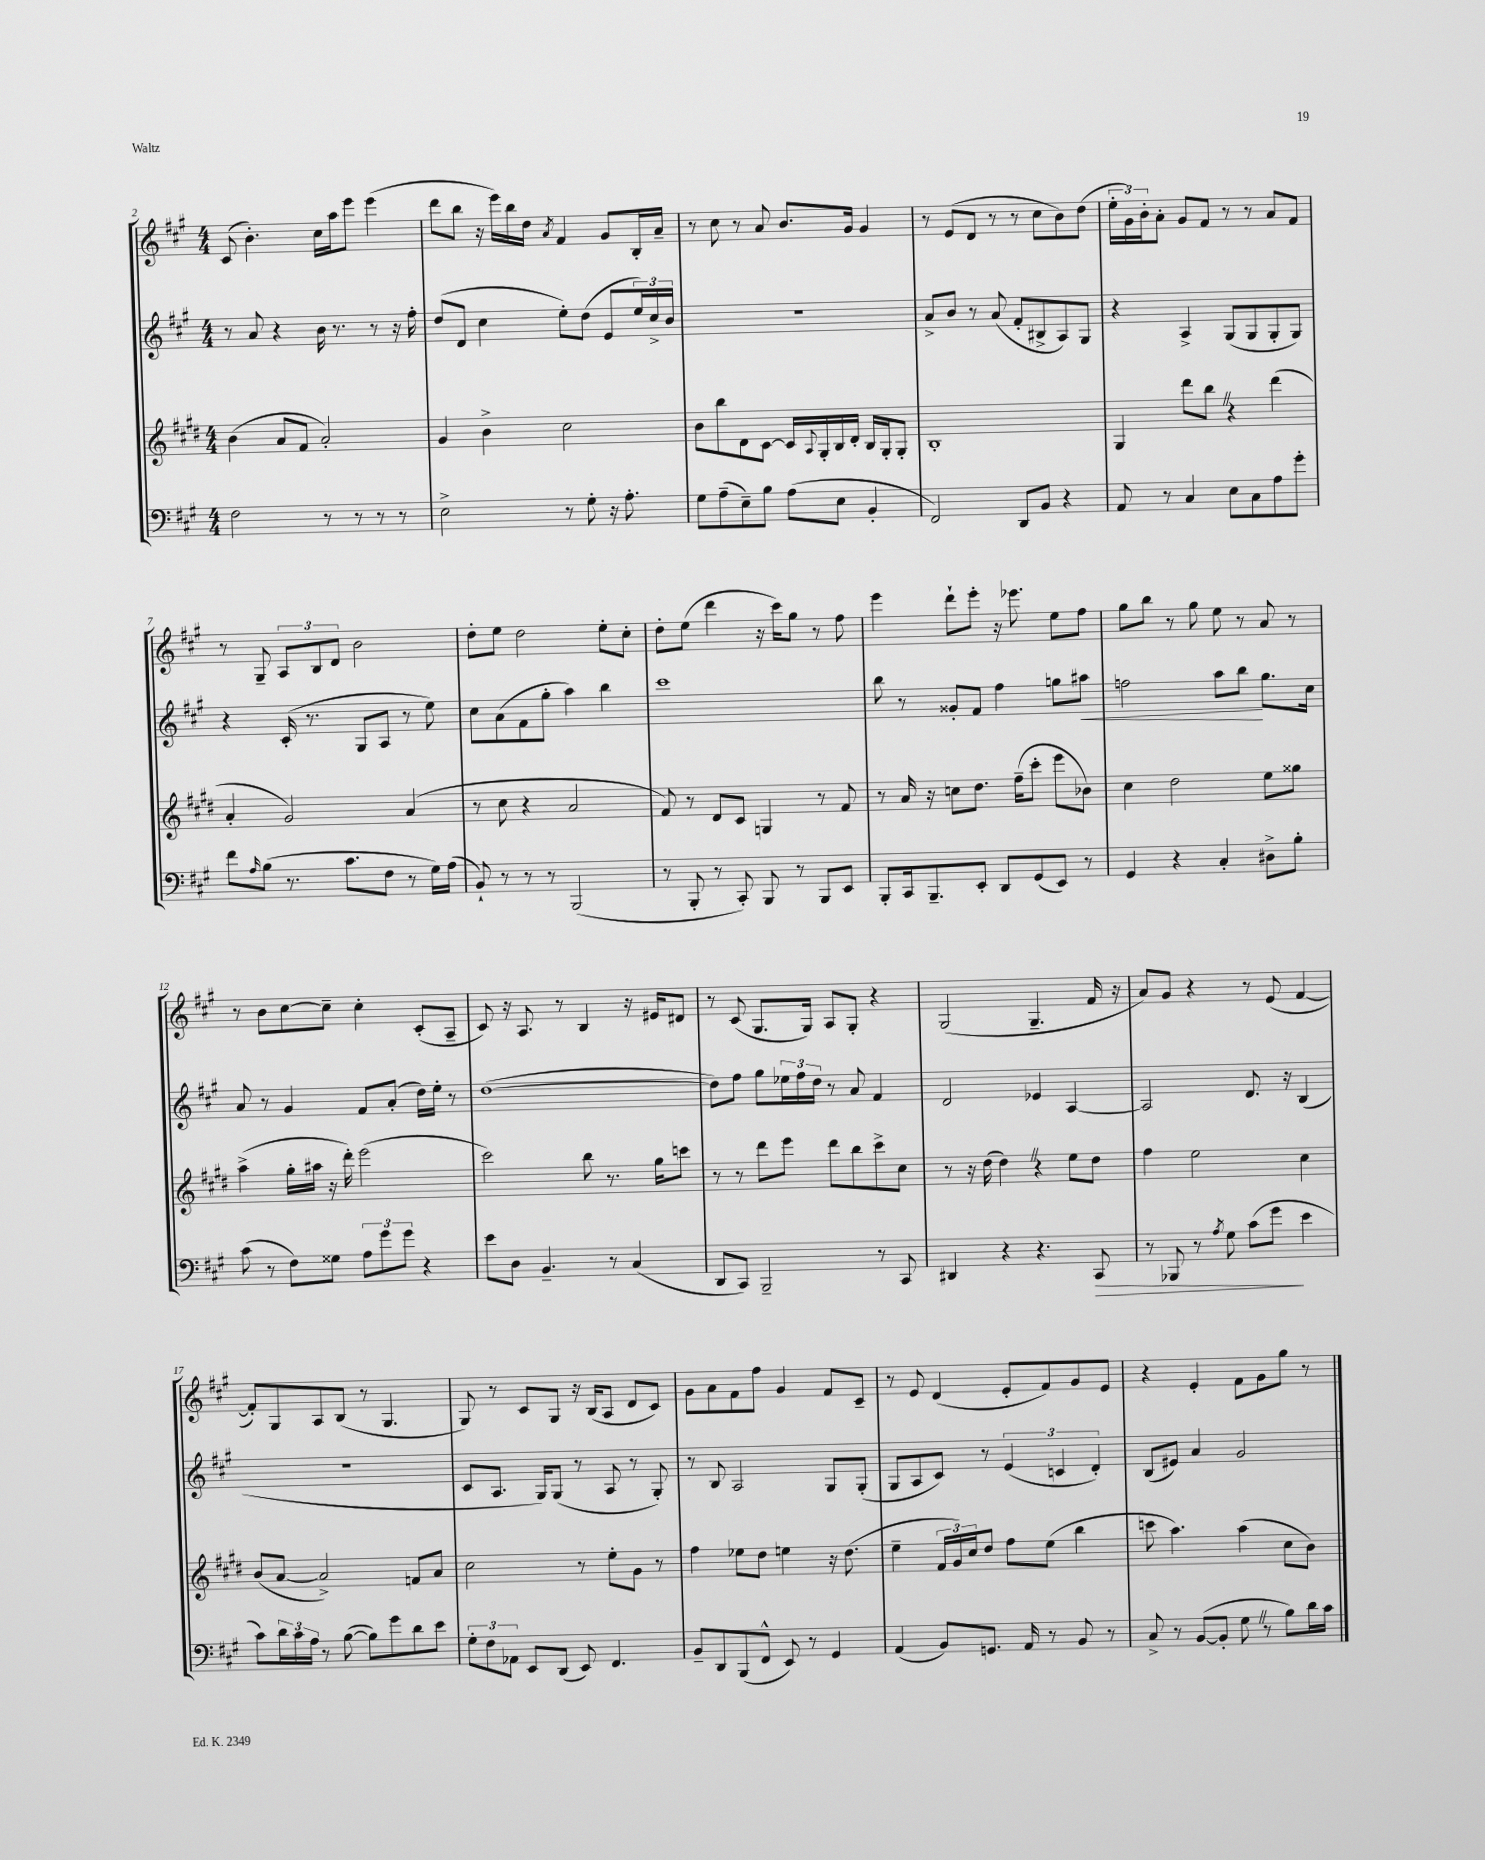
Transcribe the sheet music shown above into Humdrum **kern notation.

**kern	**dynam	**kern	**kern	**dynam	**kern
*part4	*part4	*part3	*part2	*part2	*part1
*staff4	*staff4	*staff3	*staff2	*staff2	*staff1
*clefF4	*	*clefG2	*clefG2	*	*clefG2
*k[f#c#g#]	*	*k[f#c#g#d#]	*k[f#c#g#]	*	*k[f#c#g#]
*M4/4	*	*M4/4	*M4/4	*	*M4/4
=2	=2	=2	=2	=2	=2
2F#\	.	(4b\	8r	.	(8c#/
.	.	.	8a/	.	4.b'\)
.	.	8a/L	4r	.	.
.	.	8f#/J	.	.	.
8r	.	2a'/)	16b\	.	16cc#\LL
.	.	.	8.r	.	16aa\J
8r	.	.	.	.	8eee\J
8r	.	.	8r	.	(4eee\
8r	.	.	16r	.	.
.	.	.	16ff#'\	.	.
=3	=3	=3	=3	=3	=3
2E^\	.	4g#/	(8dd/L	.	8ddd\L
.	.	.	8d/J	.	8bb\J
.	.	4b^\	4cc#\	.	16r
.	.	.	.	.	16eee\LL)
.	.	.	.	.	16bb\
.	.	.	.	.	16dd\JJ
.	.	.	.	.	8qa/
8r	.	2cc#\	8ee'\L)	.	4f#/
8G#'\	.	.	(8dd\J	.	.
16r	.	.	8e/L	.	8g#/L
8.A'\	.	.	.	.	.
.	.	.	24ee/L)	.	16B'/L
.	.	.	24cc#^/	.	.
.	.	.	.	.	16a~/JJ
.	.	.	24b/JJ	.	.
=4	=4	=4	=4	=4	=4
8G#\L	.	8b\L	1r	.	8r
(8A~\	.	8bb\	.	.	8cc#\
8E~\)	.	8d#\	.	.	8r
8B\J	.	[8c#\J	.	.	8a/
(8A\L	.	16c#/LL]	.	.	8.b/L
.	.	8qqA/	.	.	.
.	.	16G#'/	.	.	.
8E\J	.	16B/	.	.	.
.	.	16d#'/JJ	.	.	16g#/Jk
4BB'/	.	16B/LL	.	.	4g#/
.	.	16G#'/J	.	.	.
.	.	8G#'/J	.	.	.
=5	=5	=5	=5	=5	=5
2FF#/)	.	1B'	8a^/L	.	8r
.	.	.	8b/J	.	(8e/L
.	.	.	8r	.	8d/J
.	.	.	(8a/	.	8r
8DD/L	.	.	8f#'/L	.	8r
8BB/J	.	.	8B#X^/	.	8cc#\L
4r	.	.	8A/)	.	8b\)
.	.	.	8G#/J	.	(8dd\J
=6	=6	=6	=6	=6	=6
8AA/	.	4G#/	4r	.	24ee'\LL
.	.	.	.	.	24g#\)
.	.	.	.	.	24b'\J
8r	.	.	.	.	8a'\J
4C#/	.	8ddd#\L	4A^/	.	8g#/L
.	.	8bbZ\J	.	.	8f#/J
8E\L	.	4r	(8G#/L	.	8r
8C#\	.	.	8G#/	.	8r
8A\	.	(4ddd#\	8G#'/	.	8a/L
8g#'\J	.	.	8G#/J)	.	8f#/J
!!LO:LB:g=z
=7	=7	=7	=7	=7	=7
8f#\L	.	4a'/	4r	.	8r
16qqA/	.	.	.	.	.
(8B\J	.	.	.	.	8G#~/
8.r	.	2g#/)	(16c#'/	.	12A/L
.	.	.	8.r	.	.
.	.	.	.	.	12B/
.	.	.	.	.	12d/J
8.c#\L	.	.	.	.	.
.	.	.	8G#/L	.	2b\
8F#\J	.	.	8A/J	.	.
8r	.	(4a/	8r	.	.
16G#\LL)	.	.	8ee\)	.	.
(16A\JJ	.	.	.	.	.
=8	=8	=8	=8	=8	=8
8BB`/)	.	8r	8cc#\L	.	8dd'\L
8r	.	8cc#\	(8a\	.	8ee\J
8r	.	4r	8f#\	.	2dd\
8r	.	.	8gg#'\J	.	.
(2BBB/	.	2a/	4aa\)	.	.
.	.	.	4bb\	.	8ee'\L
.	.	.	.	.	8cc#'\J
=9	=9	=9	=9	=9	=9
8r	.	8f#/)	1ccc#	.	8dd'\L
8BBB'/	.	8r	.	.	(8ee\J
8r	.	8d#/L	.	.	4ddd\
8CC#'/)	.	8c#/J	.	.	.
8BBB/	.	4Gn/	.	.	16r
.	.	.	.	.	16ccc#\KL)
8r	.	.	.	.	8gg#\J
8BBB/L	.	8r	.	.	8r
8EE/J	.	8f#/	.	.	8ff#\
=10	=10	=10	=10	=10	=10
8BBB'/L	.	8r	8bb\	.	4eee\
16CC#/k	.	16a/	8r	.	.
8.BBB~/	.	16r	.	.	.
.	.	8ccn\L	8g##X'/L	.	8ddd`\L
8EE'/J	.	8.dd#\J	8f#/J	.	8eee'\J
8DD/L	.	.	4ff#\	.	16r
.	.	(16ff#~\KL	.	.	8.eee-X\
(8GG#/	.	8ccc#'\J	.	.	.
8EE/J)	.	8eee\L	8ggn\L	.	8ee\L
!	!	!	!	!LO:HP:b	!
8r	.	8b-X\J)	8aa#X\J	<	8ff#\J
=11	=11	=11	=11	=11	=11
4GG#/	.	4cc#\	2ffn\	.	8gg#\L
.	.	.	.	.	8bb\J
4r	.	2dd#\	.	.	8r
.	.	.	.	.	8gg#\
4C#'/	.	.	8aa\L	.	8ee\
.	.	.	8bb\J	.	8r
8D#X^\L	.	8ee\L	8.gg#\L	[	8a/
8B'\J	.	8gg##X\J	.	.	8r
.	.	.	16cc#\Jk	.	.
!!LO:LB:g=z
=12	=12	=12	=12	=12	=12
(8c#\	.	(4aa^\	8a/	.	8r
8r	.	.	8r	.	8b\L
8F#\L)	.	16gg#'\LL	4g#/	.	[8cc#\
.	.	16aa#X\JJ	.	.	.
8G##X\J	.	16r	.	.	8cc#~\J]
.	.	16ddd#'\)	.	.	.
12A\L	.	(2eee\	8f#/L	.	4cc#'\
12g#\	.	.	.	.	.
.	.	.	(8a'/J	.	.
12g#\J	.	.	.	.	.
4r	.	.	16dd\LL)	.	(8c#'/L
.	.	.	16ee'\JJ	.	.
.	.	.	8r	.	8A~/J
=13	=13	=13	=13	=13	=13
8e\L	.	2ccc#\)	([1dd	.	8c#/)
8D\J	.	.	.	.	16r
.	.	.	.	.	8.A/
4.BB~/	.	.	.	.	.
.	.	.	.	.	8r
.	.	8bb\	.	.	4B/
8r	.	8.r	.	.	.
(4C#/	.	.	.	.	16r
.	.	16gg#\KL	.	.	16e#X/KL
.	.	8cccn\J	.	.	8d#X/J
=14	=14	=14	=14	=14	=14
8DD/L	.	8r	8dd\L])	.	8r
8CC#/J)	.	8r	8ff#\J	.	(8c#/
2BBB~/	.	8ddd#\L	8gg#\L	.	8.G#/L
.	.	8eee\J	24ee-X\L	.	.
.	.	.	24ff#\	.	.
.	.	.	.	.	16G#/Jk)
.	.	.	24dd\JJ	.	.
.	.	8ddd#\L	8r	.	8A/L
.	.	8bb\	8a/	.	8G#'/J
8r	.	8ccc#^\	4f#/	.	4r
8CC#/	.	8cc#\J	.	.	.
=15	=15	=15	=15	=15	=15
4DD#X/	.	8r	2d/	.	(2G#/
.	.	16r	.	.	.
.	.	(16dd#\	.	.	.
4r	.	4dd#Z\)	.	.	.
4.r	.	4r	4e-X/	.	4.G#~/
.	.	8ee\L	[4A/	.	.
!	!LO:HP:b	!	!	!	!
8CC#/	>	8dd#\J	.	.	16f#/
.	.	.	.	.	16r
=16	=16	=16	=16	=16	=16
8r	.	4ff#\	2A/]	.	8a/L)
8BBB-X/	.	.	.	.	8g#/J
8r	.	2ee\	.	.	4r
8qA/	.	.	.	.	.
8G#\	.	.	.	.	.
(8c#\L	.	.	8.d/	.	8r
8g#\J	.	.	.	.	(8e/
.	.	.	16r	.	.
4e\	]	4cc#\	(4B/	.	[4f#/
!!LO:LB:g=z
=17	=17	=17	=17	=17	=17
8c#\L)	.	(8b/L	1r	.	8f#'/L])
24d\L	.	[8a/J	.	.	8G#/
24c#\	.	.	.	.	.
24A\JJ	.	.	.	.	.
8r	.	2a^/])	.	.	8A/
([8B\	.	.	.	.	(8B/J
8B\L])	.	.	.	.	8r
8g#\	.	.	.	.	4.G#/
8d\	.	8fn/L	.	.	.
8e\J	.	8a/J	.	.	.
=18	=18	=18	=18	=18	=18
12G#'\L	.	2cc#\	8c#/L	.	8G#/)
12F#\	.	.	.	.	.
.	.	.	8.A/J	.	8r
12AA-X\J	.	.	.	.	.
8EE/L	.	.	.	.	8c#/L
.	.	.	16G#/KL)	.	.
(8DD/J	.	.	(8G#/J	.	8G#/J
8EE/)	.	8r	8r	.	16r
.	.	.	.	.	(16B/KL
4.FF#/	.	8ee'\L	8A/	.	8A/J
.	.	8g#\J	8r	.	8d/L
.	.	8r	8G#'/)	.	8c#/J)
=19	=19	=19	=19	=19	=19
8BB~/L	.	4ff#\	8r	.	8g#\L
8DD/	.	.	8B/	.	8a\
(8BBB/	.	8ee-X\L	2A/	.	8f#\
8FF#^^/J	.	8dd#\J	.	.	8ff#\J
8EE/)	.	4een\	.	.	4g#/
8r	.	.	.	.	.
4GG#/	.	16r	8G#/L	.	8f#/L
.	.	(8.dd#\	.	.	.
.	.	.	(8G#'/J	.	8c#~/J
=20	=20	=20	=20	=20	=20
(4AA/	.	4ee~\	8G#/L	.	8r
.	.	.	8A/	.	8e/
8BB/L)	.	24f#/LL	8c#/J)	.	(4d/
.	.	24g#/)	.	.	.
.	.	24cc#/J	.	.	.
8.GGn/J	.	8dd#/J	8r	.	.
.	.	8ff#\L	(6e/	.	8e'/L
16AA/	.	.	.	.	.
8r	.	(8ee\J	.	.	8f#/)
.	.	.	6cn/	.	.
8BB/	.	4bb\	.	.	8g#/
.	.	.	6d'/)	.	.
8r	.	.	.	.	8e/J
=21	=21	=21	=21	=21	=21
8C#^/	.	8cccn\	(8B/L	.	4r
8r	.	4.aa\)	8e#X/J)	.	.
([8BB/L	.	.	4a/	.	4e'/
8BB'/J]	.	.	.	.	.
8G#Z\	.	(4aa\	2g#/	.	8f#\L
8r	.	.	.	.	8g#\
8B\L)	.	8cc#\L	.	.	8gg#\J
16d\L	.	8b\J)	.	.	8r
16c#\JJ	.	.	.	.	.
==	==	==	==	==	==
*-	*-	*-	*-	*-	*-
